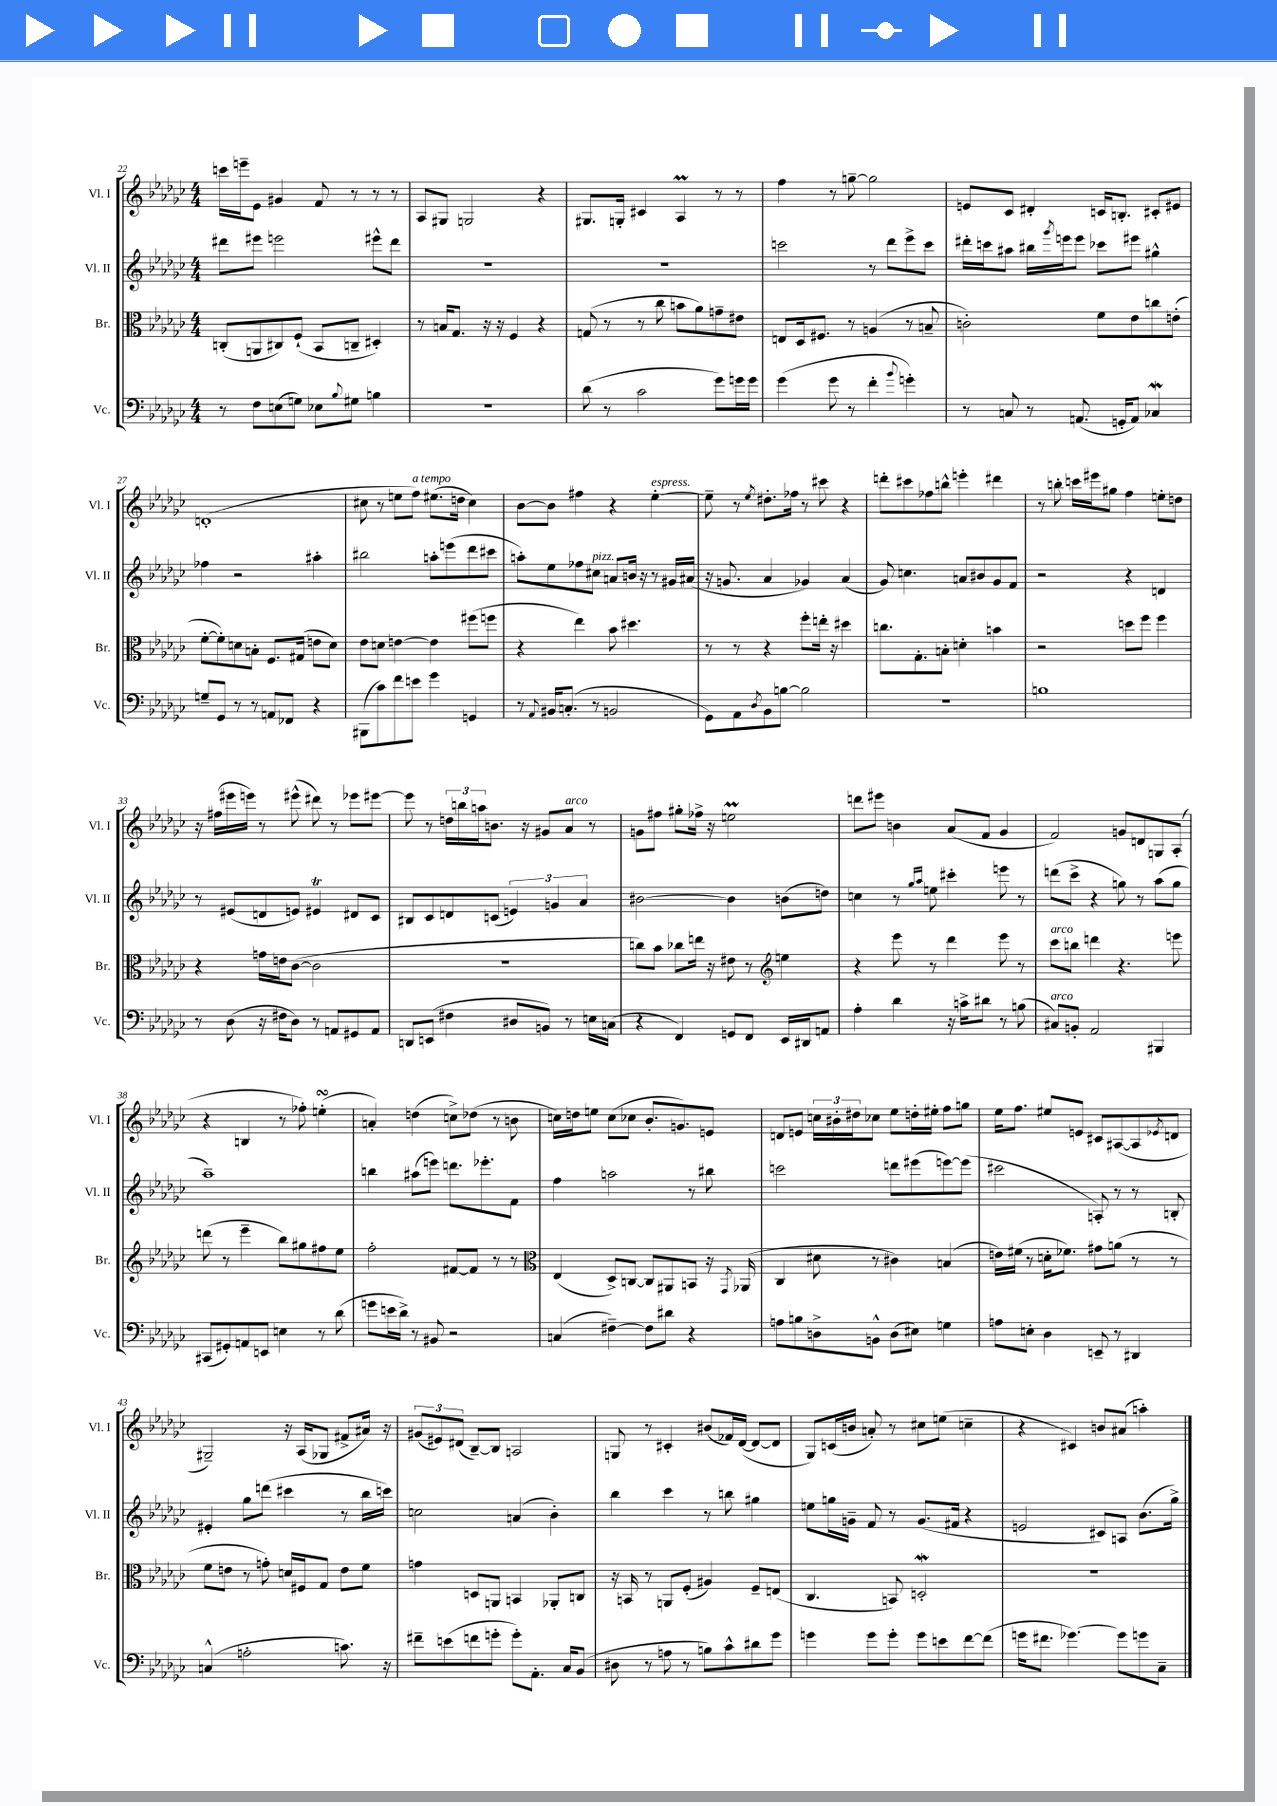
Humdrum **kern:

**kern	**kern	**kern	**kern
*part4	*part3	*part2	*part1
*staff4	*staff3	*staff2	*staff1
*I"Vc.	*I"Br.	*I"Vl. II	*I"Vl. I
*I'Vc.	*I'Br.	*I'Vl. II	*I'Vl. I
*clefF4	*clefC3	*clefG2	*clefG2
*k[b-e-a-d-g-c-]	*k[b-e-a-d-g-c-]	*k[b-e-a-d-g-c-]	*k[b-e-a-d-g-c-]
*M4/4	*M4/4	*M4/4	*M4/4
=22	=22	=22	=22
8r	(8Cn'/L	8ddd#X\L	16cccn\LL
.	.	.	16eeen~\J
8F\L	8AAn/	8eee#X\J	8e-\J
(8En\	8C#X/)	2eeen\	4g#X/
8Gn\J)	(8F`/J	.	.
8E-X\L	8BB-/L	.	8f/
8qqB-/	.	.	.
8G#X\J	8Cn~/J	.	8r
4Bn\	4D#X'/)	8eee#X^^\L	8r
.	.	8ddd#\J	8r
=23	=23	=23	=23
1r	8r	1r	8A-/L
.	16Bn/KL	.	8G#X/J
.	8.G-/J	.	.
.	.	.	2Gn/
.	16r	.	.
.	16r	.	.
.	4F/	.	.
.	4r	.	4r
=24	=24	=24	=24
(8d-\	(8Gn/	1r	8.G#X/L
8r	8r	.	.
.	.	.	16Gn'/Jk
2c-\	8r	.	4c#X/
.	8cc-\	.	.
.	8bn\L	.	4A-M/
.	8a-\)	.	.
8g-\L)	8gn~\	.	8r
16gn\L	8e#X\J	.	8r
16g\JJ	.	.	.
=25	=25	=25	=25
(4g-\	8En/L	2cccn\	4ff\
.	16D-/k	.	.
.	8.F#X/J	.	.
8g-\	.	.	8r
8r	8r	.	[8ggn~\
4f'\	(4An/	8r	2gg\]
.	.	8ddd-\L	.
8qqb-/	.	.	.
4gn'\)	8r	8eee-^\	.
.	8Bn~/	8ccc\J	.
=26	=26	=26	=26
8r	2cn'\)	16ddd#X'\LL	8en/L
.	.	16cccn\J	.
8Cn/	.	8aa#X\J	8c-/J
8r	.	16bb#X\LL	4d#X'/
.	.	8qggg-/	.
.	.	16eeen\J	.
(8.AAn/	.	8eee\J	.
.	8f\L	8ccc-X\L	16cn/KL
16GGn'/KL	.	.	8.Bn'/J
8AA/J)	8e-\	8eee#X\J	.
4C-Xw/	8ccn\	4gg#X^^\	8c#X'/L
.	(8en'\J	.	8e#X/J
!!LO:LB:g=z
=27	=27	=27	=27
8Gn~/L	[8f'\L	4ff-X\	(1dn'
8GG-/J	8f'\])	.	.
8r	8dn\	2r	.
8r	8Bn'\J	.	.
8AAn/L	8.F/L	.	.
8FF-X/J	.	.	.
.	(16G#X/Jk	.	.
4r	8en\L	4aa#X'\	.
.	8d\J)	.	.
=28	=28	=28	=28
(8BBB#X\L	8e-\L	2bb#X\	8cc#X\
8c-\)	8dn\J	.	8r
8f\	[4en\	.	8een\L
!	!	!	!LO:TX:a:i:t=a tempo
8en\J	.	.	8ff\J)
4g-\	4e\]	8aan'\L	(8.ee#X\L
.	.	(8eeen\	.
.	.	.	16ddn\Jk
4GGn/	(8ff#X\L	8ddd-\	4cc#\)
.	8ffn\J	8ccc#X\J	.
=29	=29	=29	=29
8r	4r	8aan'\L)	[8b-\L
8qqAA-/	.	.	.
16BB#X/KL	.	8ee-\	8b-\J]
(8.Cn'/J	.	.	.
.	4ee-\)	8ff-X\	4ff#X\
!	!	!LO:TX:a:i:t=pizz.	!
8r	.	8cc#X\J	.
2BBn/	8b-\	8an/L	4r
.	4.dd#X\	16bn/Jk	.
.	.	16r	.
!	!	!	!LO:TX:a:i:t=espress.
.	.	8r	[4ee-'\
.	.	16g#X/LL	.
.	.	(16a#X/JJ	.
=30	=30	=30	=30
8GG-\L)	8r	16r	8ee-~\]
.	.	8.gn/	.
8AA-\	8r	.	8r
8qD-/	.	.	8qee-/
8BB-\	4r	4a-/	8.dd#X'\L
[8Bn\J	.	.	.
.	.	.	16ff-X\Jk
2B\]	8ff'\L	4g-X/)	8r
.	16een'\Jk	.	8ccc#X\
.	16r	.	.
.	4dd#X\	(4a-/	4r
=31	=31	=31	=31
1r	8.ccn\L	8g-/)	8dddn'\L
.	.	4.ccn\	8ccc#X\
.	8.G-'\	.	.
.	.	.	8ff-X\
.	8Bn'\J	.	8bbn^^\J
.	4dn'\	8an/L	4eeen'\
.	.	8b#X/	.
.	4bn\	8g-/	4ddd#X\
.	.	8f/J	.
=32	=32	=32	=32
1Bn	2r	2r	8r
.	.	.	8bbn'\
.	.	.	16cccn\LL
.	.	.	16eee#X\J
.	.	.	8gg#X\J
.	8ddn\L	4r	4ff\
.	8ff\J	.	.
.	4ff\	4dn/	8een'\L
.	.	.	8ddn\J
!!LO:LB:g=z
=33	=33	=33	=33
8r	4r	8r	16r
.	.	.	(16ff#X\LL
(8D-\	.	(8e#X/L	16eee#X\
.	.	.	16eeen\JJ)
16r	16gn\LL	8dn/	8r
16F#X\KL	16en\J	.	.
8D-\J)	([8c-\J	8en/J)	(8eee#X^^\
8r	2c-\]	4e#Xt/	8ddd#X\)
8AAn/L	.	.	8r
8GG#X/	.	8d#X/L	8eee-X\L
8AA/J	.	8c-/J	[8eee#X\J
=34	=34	=34	=34
8DDn/L	1r	8B#X/L	8eee#\]
(8EEn/J	.	8c-/	8r
4F#X\	.	8dn/	24ddn\LL
.	.	.	24bbn\
.	.	.	24aan\J
.	.	(8cn/J	8.bn\J
8D#X/L	.	6en/)	.
.	.	.	16r
8BBn/J)	.	.	8g#X/L
.	.	6gn/	.
!	!	!	!LO:TX:a:i:t=arco
8r	.	.	8a-/J
.	.	6a-/	.
16En\LL	.	.	8r
(16Cn\JJ	.	.	.
=35	=35	=35	=35
4r	8ccn\L)	[2b#X\	8gn\L
.	8b-\J	.	8ff#X\J
4FF/)	8cc-X\L	.	8gg#X'\L
.	16een\Jk	.	16ff-X^\Jk
.	16r	.	16r
8GGn/L	8e#X\	4b#\]	2eenm\
8FF/J	8r	.	.
*	*clefG2	*	*
16EE-/LL	4een\	(8bn\L	.
16DD#X/J	.	.	.
8AAn/J	.	8ddn\J)	.
=36	=36	=36	=36
4A-'\	4r	4ccn\	8dddn\L
.	.	.	8eee#X\J
4d-\	8eee-\	8r	4bn\
.	.	16qqgg-/LL	.
.	.	16qqaa-/JJ	.
.	8r	8een\	.
16r	4ddd-\	4ccc#X'\	(8a-/L
16cn^\KL	.	.	.
8d#X\J	.	.	8f/J
8r	8eee-\	8eeen\	4g-/
(8Bn\	8r	8r	.
=37	=37	=37	=37
!	!LO:TX:a:i:t=arco	!	!
!LO:TX:a:i:t=arco	!	!	!
8C#X/L)	8ccc-\L	(8dddn\L	2f/)
8BBn'/J	8bbn\J	8ccc-^\J	.
2AA-/	4dddn\	4r	.
.	4.r	8ggn\)	8gn/L
.	.	8r	8dn/
4BBB#X/	.	(8aa-\L	8Gn/
.	8eeen\	8gg\J	(8A-'/J
!!LO:LB:g=z
=38	=38	=38	=38
(8CC#X/L	(8dddn\	1aa-~)	4r
8GG#X'/)	8r	.	.
8AAn/	4eee-~\	.	4Bn/
8EEn/J	.	.	.
4En\	8bb-\L)	.	8r
.	8gg#X\	.	8ff-X'\)
8r	8ff#X\	.	(4eensSsS'\
(8d-\	8ee-\J	.	.
=39	=39	=39	=39
8gn\L	2ff'\	4bbn\	4an'/)
16en\L	.	.	.
16d-^\JJ)	.	.	.
8r	.	(8aa#X\L	(4ddn\
8BB#X/	.	8eeen\J)	.
2r	[8f#X/L	8.dddn\L	8ccn^\L)
.	8f#/J]	.	(8dd-X\J
.	.	8.eee-X'\	.
.	8r	.	8r
.	8r	8f\J	8bn\
=40	=40	=40	=40
*	*clefC3	*	*
(4Cn/	(4E-/	4ff\	16ccn\LL)
.	.	.	16ddn\J
.	.	.	8een\J
[4F#X~\)	8D-^/L)	2aan\	(8cc\L
.	[8Cn/J	.	8cc-X\J
8F#\L]	8C/L]	.	8.b-'/L
8d#X\J	8AA#X/	.	.
.	.	.	8.gn/)
4r	8BBn/J	8r	.
.	16r	8bb#X\	8en/J
.	8qGG-/	.	.
.	(16AA-X/	.	.
=41	=41	=41	=41
8An\L	4C-/	2cccn\	8dn/L
8Bn\	.	.	8en/J
8Dn^\	8d#X\	.	24ccn\LL
.	.	.	24b#X'\
.	.	.	24dd#X\J
8BBn^^\J	8r	.	8cc-X\J
(8D\L	4c#X\)	8dddn\L	8ee-\L
8E#X\J)	.	(8eee#X\	16ddn'\L
.	.	.	16ee#X'\JJ
4Gn\	(4Bn/	[8eeen\)	8ff\L
.	.	(8eee\J]	8ggn\J
=42	=42	=42	=42
8An\L	16en\LL)	2ccc#X\	16ee-\KL
.	(16f#X\JJ	.	8.ff\J
8En'\J	8r	.	.
4D-\	16dn'\KL	.	8ee#X/L
.	8.f-X\J)	.	.
.	.	.	8en/J
8EEn~/	8g#X\L	8An'/)	8c#X/L
8r	(8an\J	8r	([8A#X/
4DD#X/	8r	8r	8A#/]
.	.	.	8qe-X/
.	8r	8Bn'/	8dn/J
!!LO:LB:g=z
=43	=43	=43	=43
(4Cn^^/	8f\L	4e#X'/	2G#X~/)
.	8en\J	.	.
2An'\	8r	8gg-\L	.
.	8gn'\)	(8dddn\J	.
.	16dn/LL	4ccc#X\	16r
.	16F#X/J	.	(16A-/KL
.	8G-/J	.	8G-X/J
8.cn\)	8e\L	8r	8f#X^/L
.	8f\J	16bb-\LL	16a#X/Jk)
16r	.	16cccn\JJ)	16r
=44	=44	=44	=44
8f#X~\L	4gn\	2ccn\	(12g#X/L
.	.	.	12e#X/)
(8en\	.	.	.
.	.	.	(12d#X/J
8fn\	8Dn/L	.	[8B-~/L)
8gn'\J	8AAn/J	.	8B-/J]
8g'\L)	4BBn/	(4an/	2An/
8.AA-'\J	.	.	.
.	8AA-X'/L	4b-'\)	.
16C-/KL	.	.	.
(8BB-/J	8Cn/J	.	.
=45	=45	=45	=45
8D#X\	16r	4bb-\	8Gn/
.	16BBn/	.	.
8r	8r	.	8r
8An\	8AAn/L	4ccc-\	4c#X'/
8r	(8F'/J	.	.
8Bn\L)	4A#X/)	8r	(8b#X/L
8c-^^\	.	8bbn\	16f-X/L)
.	.	.	([16d-/JJ
8d#X\	8F~/L	4gg#X\	8d-/L_
8g-\J	(8En/J	.	8d-/J]
=46	=46	=46	=46
4gn\	4.C-/	8een\L	8G-/L)
.	.	16ggn\L	(16cn/L
.	.	16gn~\JJ	16bn/JJ
8g\L	.	8f/	8an'/)
8g'\J	8BBn/)	8r	8r
8g\L	2DnW'/	(8.g/L	8cc#X\L
8en\	.	.	(8een\J
.	.	16f#X/Jk	.
[8f\	.	4r	4ccn~\
(8f\J]	.	.	.
=47	=47	=47	=47
16gn\KL	1r	2en/	4r
8.f#X\J	.	.	.
[4.g-X\)	.	.	4c#X/)
.	.	8c#X/L)	8bn/L
8g-\L]	.	8An/J	(8a#X/J
8gn\	.	(8.b-\L	4aan'\)
8C-~\J	.	.	.
.	.	16gg-^\Jk)	.
==	==	==	==
*-	*-	*-	*-
